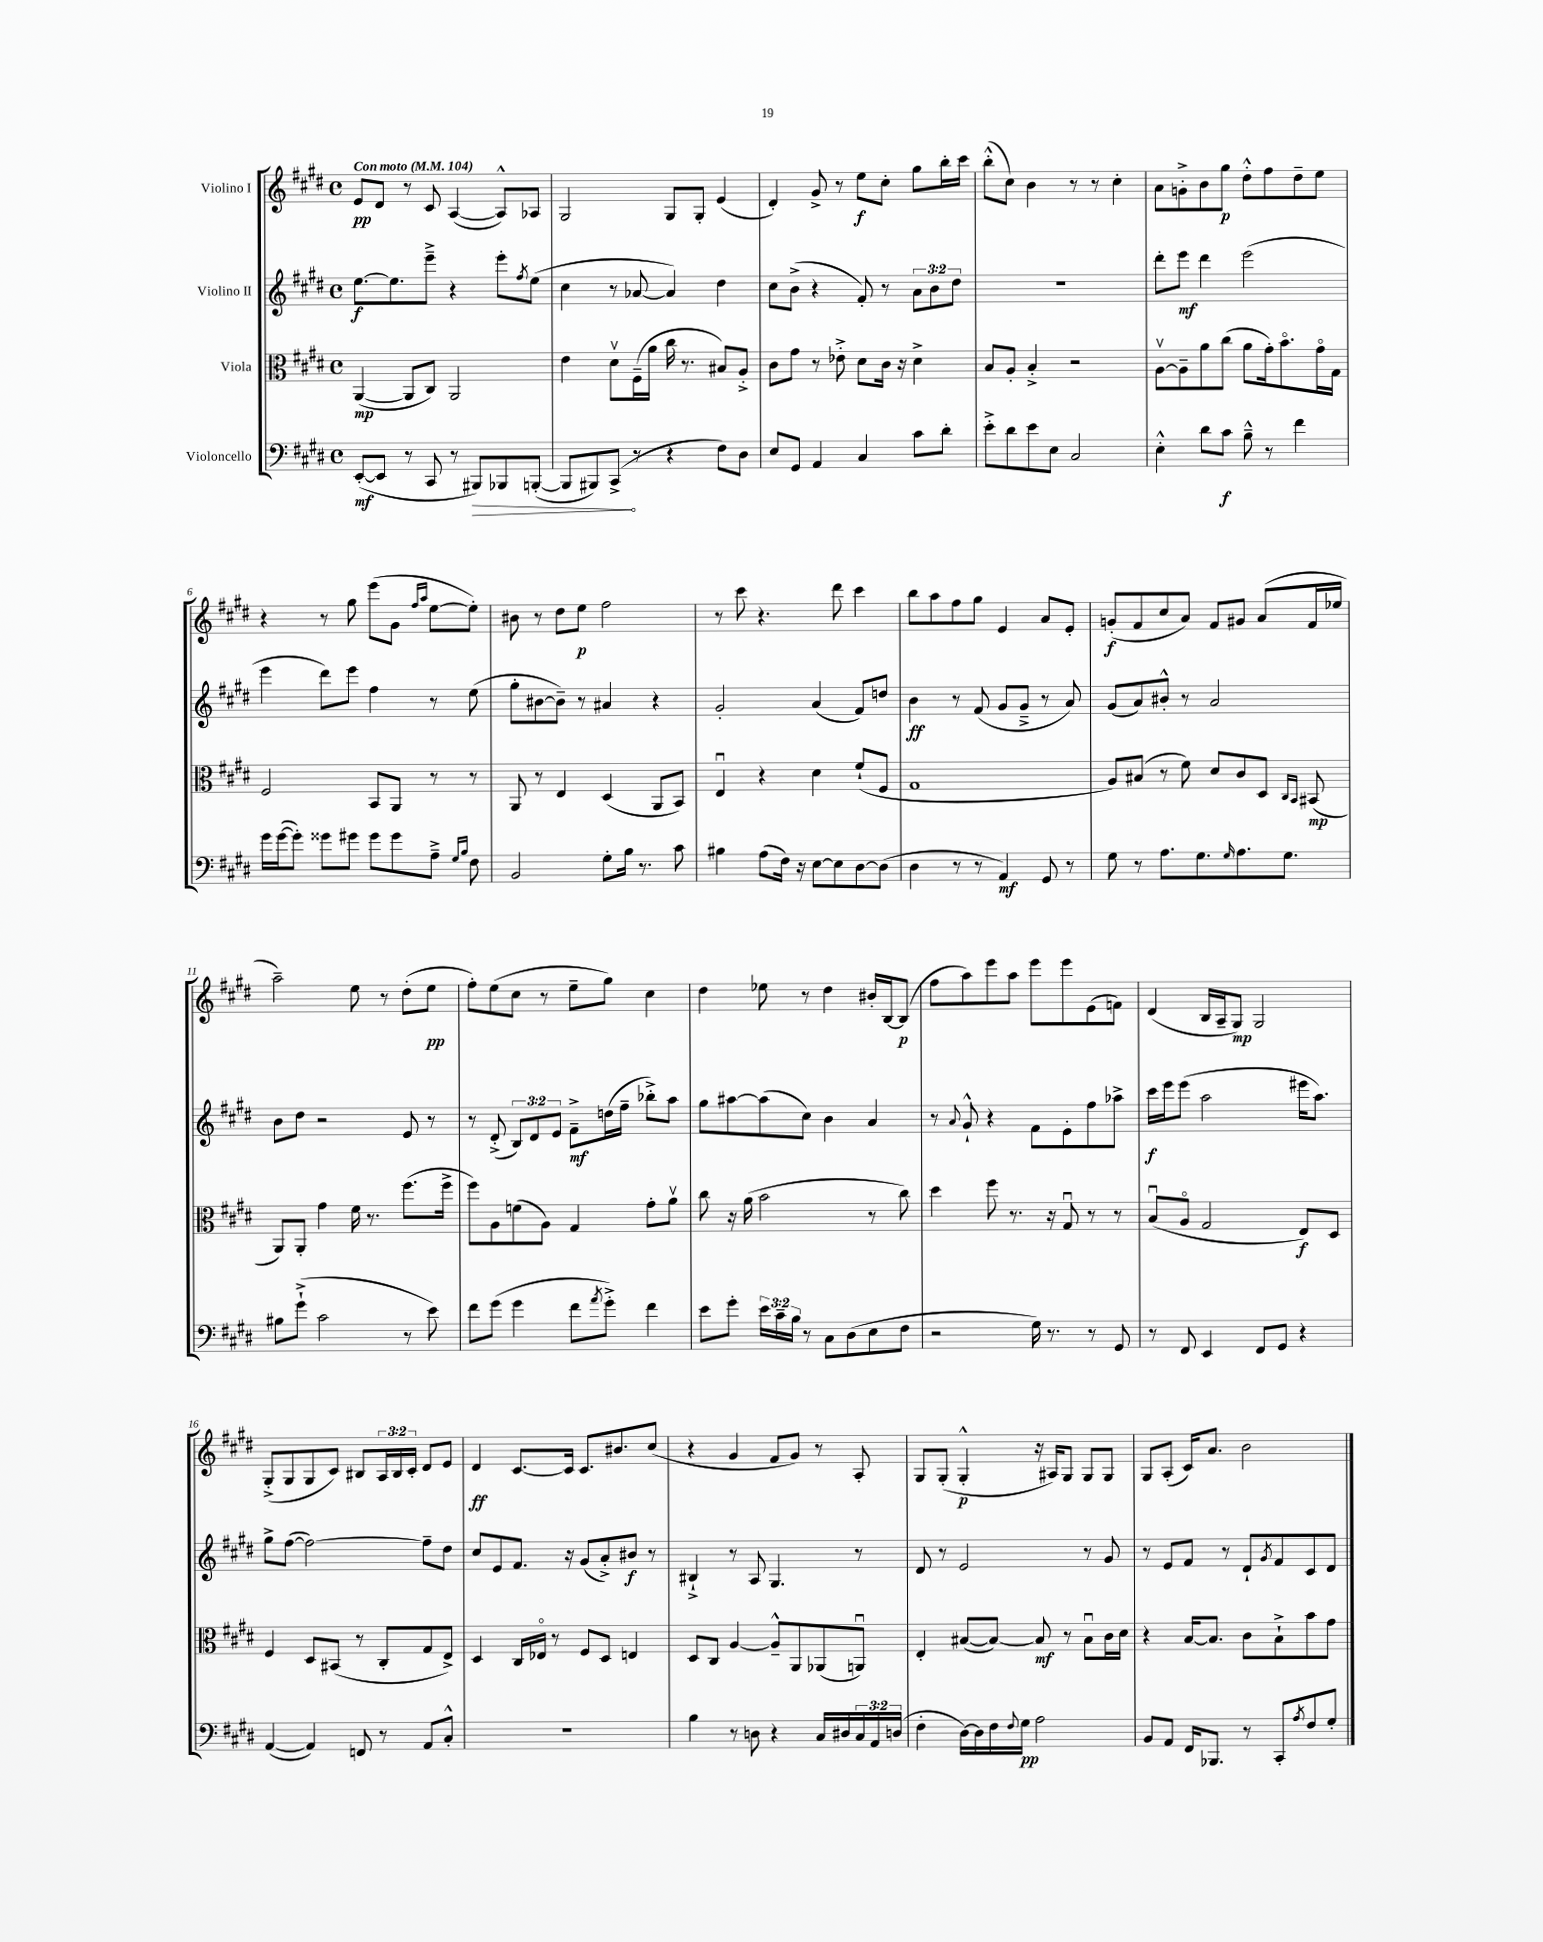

**kern	**kern	**kern	**kern
*staff4	*staff3	*staff2	*staff1
*clefF4	*clefC3	*clefG2	*clefG2
*k[f#c#g#d#]	*k[f#c#g#d#]	*k[f#c#g#d#]	*k[f#c#g#d#]
*M4/4	*M4/4	*M4/4	*M4/4
*met(c)	*met(c)	*met(c)	*met(c)
*MM104	*MM104	*MM104	*MM104
([8EE'/L	([4AA/	[8.ee\L	8e/L
8EE/]J	.	.	8d#/J
.	.	8.ee\]	.
8r	8AA/]L	.	8r
8CC#/	8C#/J)	8eee~^\J	8c#/
8r	2AA/	4r	([4A/
8BBB#/L)	.	.	.
8BBB-/	.	8eee'\L	8A^^/]L)
.	.	8qff#/	.
([8BBB'/J	.	(8ee\J	8A-/J
=	=	=	=
8BBB/]L	4e\	4cc#\	2G#/
8BBB#/)	.	.	.
(8CC#^/J	8d#v\L	8r	.
8r	(16F#~\L	[8a-/	.
.	16a\JJ	.	.
4r	16cc#\	4a-/])	8G#/L
.	8.r	.	.
.	.	.	8G#'/J
8F#\L)	8B#/L)	4dd#\	(4e/
8D#\J	8A'^/J	.	.
=	=	=	=
8E/L	8c#\L	8cc#\L	4d#'/)
8GG#/J	8g#\J	(8b^\J	.
4AA/	8r	4r	8g#^/
.	8e-'^\	.	8r
4C#/	8d#\L	8f#'/)	8ee\L
.	16c#\Jk	8r	8cc#'\J
.	16r	.	.
8c#\L	4d#^\	12a\L	8gg#\L
.	.	12b\	.
8d#'\J	.	.	16bb'\L
.	.	12dd#\J	.
.	.	.	16ccc#\JJ
=	=	=	=
8e'^\L	8B/L	1r	(8bb'^^\L
8d#\	8A'/J	.	8cc#\J)
8e\	4B'^/	.	4b\
8E\J	.	.	.
2C#/	2r	.	8r
.	.	.	8r
.	.	.	4cc#'\
=	=	=	=
4E'^^\	[8Av\L	8ddd#'\L	8a\L
.	8A~\]	8eee\J	8g'^\
8d#\L	8a\	4ddd#\	8b\
8c#\J	(8cc#\J	.	8gg#\J
8B~^^\	8a\L	(2eee\	8dd#'^^\L
8r	16g#'\k)	.	8ff#\
.	8.bo\	.	.
4f#\	.	.	8dd#~\
.	16g#o\L	.	8ee\J
.	16G#\JJ	.	.
=	=	=	=
16g#\LL	2F#/	4eee\	4r
([16g#\J	.	.	.
8g#'\]J)	.	.	.
8g##\L	.	8ddd#\L)	8r
8g#\J	.	8eee\J	8gg#\
8g#\L	8BB/L	4ff#\	(8eee\L
8g#\	8AA/J	.	8g#\J
.	.	.	16qqff#/LL
.	.	.	16qqaa/JJ
8A~^\J	8r	8r	[8ee\L
16qqG#/LL	.	.	.
16qqB/JJ	.	.	.
8F#\	8r	(8ee\	8ee'\]J)
=	=	=	=
2BB/	8AA/	8gg#'\L	8b#\
.	8r	[8b#\	8r
.	4E/	8b#~\]J)	8dd#\L
.	.	8r	8ee\J
8G#'\L	(4D#/	4a#/	2ff#\
16B\Jk	.	.	.
8.r	.	.	.
.	8AA/L	4r	.
8c#\	8BB/J)	.	.
=	=	=	=
4B#\	4Eu/	2g#'/	8r
.	.	.	8ccc#\
(8A\L	4r	.	4.r
16F#\Jk)	.	.	.
16r	.	.	.
[8E\L	4d#\	(4a/	.
8E\]	.	.	8ddd#\
[8D#\	(8f#`/L	8f#/L)	4ccc#\
(8D#\]J	8F#/J	8dd/J	.
=	=	=	=
4D#\	1G#	4b\	8bb\L
.	.	.	8aa\
8r	.	8r	8ff#\
8r	.	(8f#/	8gg#\J
4AA/)	.	8g#/L	4e/
.	.	8g#~^/J	.
8GG#/	.	8r	8a/L
8r	.	8a/)	8e'/J
=	=	=	=
8G#\	8A/L)	(8g#/L	(8g'/L
8r	(8B#/J	8a/)	8f#/
8.A\L	8r	8b#'^^/J	8cc#/
.	8f#\)	8r	8a/J)
8.G#\	.	.	.
.	8d#/L	2a/	8f#/L
16qqG#/	.	.	.
8.A\	8c#/	.	8g#/J
.	8D#/J	.	(8a/L
8.G#\J	.	.	.
.	16qqC#/LL	.	.
.	16qqBB/JJ	.	.
.	(8BB#/	.	16f#/L
.	.	.	16ee-/JJ
=	=	=	=
8B#\L	8AA/L)	8b\L	2aa~\)
(8g#`^\J	8AA'/J	8dd#\J	.
2c#\	4g#\	2r	.
.	16f#\	.	8ee\
.	8.r	.	.
.	.	.	8r
8r	(8.ff#\L	8e/	(8dd#'\L
8e\)	.	8r	8ee\J
.	16ff#^\Jk	.	.
=	=	=	=
8f#\L	8ff#\L)	8r	8ff#'\L)
(8g#\J	8A\	(8d#'^/	(8ee\
4g#\	(8f\	12B/L)	8cc#\J
.	.	12d#/	.
.	8A\J)	.	8r
.	.	12e/J	.
8f#\L	4G#/	8f#~^\L	8ee~\L
8qa/	.	.	.
8g#'^\J)	.	(16dd\L	8gg#\J)
.	.	16ff#~\JJ	.
4f#\	8g#'\L	8bb-'^\L)	4cc#\
.	8av\J	8aa\J	.
=	=	=	=
8e\L	8cc#\	8gg#\L	4dd#\
8g#'\J	16r	[8aa#\	.
.	(16a\	.	.
24e\LL	2b\	(8aa#\]	8ee-\
24c#~\	.	.	.
24B\JJ	.	.	.
8r	.	8cc#\J)	8r
8C#\L	.	4b\	4dd#\
(8D#\	.	.	.
8E\	8r	4a/	16b#'/LL
.	.	.	[16B/J
8F#\J	8cc#\)	.	(8B/]J
=	=	=	=
2r	4dd#\	8r	8ff#\L
.	.	8qqa/	.
.	.	8g#`^^/	8aa\)
.	8ff#\	4r	8eee\
.	8.r	.	8aa\J
16G#\)	.	8f#\L	8eee\L
8.r	16r	.	.
.	8G#u/	8e'\	8eee\
8r	8r	8ff#\	(8e\
8GG#/	8r	8aa-^\J	8f\J)
=	=	=	=
8r	(8Bu/L	16ccc#\LL	(4d#/
.	.	16eee\J	.
8FF#/	8Ao/J	(8eee\J	.
4EE/	2G#/	2aa\	16B/LL
.	.	.	16A~/J
.	.	.	8G#/J)
8FF#/L	.	.	2G#/
8GG#/J	.	.	.
4r	8E/L)	16eee#\LK	.
.	.	8.aa\J)	.
.	8D#/J	.	.
=	=	=	=
([4AA/	4F#/	8gg#^\L	(8G#'^/L
.	.	([8ff#\J	8G#/
4AA/])	8D#/L	2ff#\_)	8G#/
.	(8BB#/J	.	8c#/J)
8FF/	8r	.	8B#/L
8r	8C#'/L	.	24A/L
.	.	.	24B#/
.	.	.	24c#'/JJ
8AA/L	8G#/	8ff#~\]L	8d#/L
8C#'^^/J	8E^/J)	8dd#\J	8e/J
=	=	=	=
1r	4D#/	8cc#/L	4d#/
.	.	8e/	.
.	16C#/LL	8.f#/J	[8.c#/L
.	16E-o/JJ	.	.
.	8r	.	.
.	.	16r	16c#/]Jk
.	8F#/L	(8g#/L	8.c#/L
.	8D#/J	8a'^/)	.
.	.	.	8.b#/
.	4E/	8b#/J	.
.	.	8r	(8cc#/J
=	=	=	=
4B\	8D#/L	4B#`^/	4r
.	8C#/J	.	.
8r	[4A/	8r	4g#/
8D\	.	8A/	.
4r	8A~^^/]L	4.G#/	8f#/L
.	8AA/	.	8g#/J)
16C#/LL	(8AA-/	.	8r
16D#/	.	.	.
24C#/	8AAu/J)	8r	8A'/
24AA/	.	.	.
(24D/JJ	.	.	.
=	=	=	=
4F#'\	4E'/	8d#/	8G#/L
.	.	8r	(8G#'/J
[16D#\LL)	([8B#/L	2e/	4G#'^^/
16D#\]	.	.	.
16F#\	8B#/_J)	.	.
8qqF#/	.	.	.
16G#\JJ	.	.	.
2A\	8B#/]	.	16r
.	.	.	16A#/LK)
.	8r	.	8G#/J
.	8B#u\L	8r	8G#/L
.	16c#\L	8g#/	8G#/J
.	16d#\JJ	.	.
=	=	=	=
8BB/L	4r	8r	8G#/L
8AA/J	.	8e/L	(8A'/J
16FF#/LK	[16B/LK	8f#/J	16c#/LK)
8.BBB-/J	8.B/]J	.	8.a/J
.	.	8r	.
8r	8c#\L	8d#`/L	2b\
.	.	8qg#/	.
8CC#'/L	8B`^\	8f#/	.
8qA/	.	.	.
8F#/	8b\	8c#/	.
8G#'/J	8g#\J	8d#/J	.
==	==	==	==
*-	*-	*-	*-
